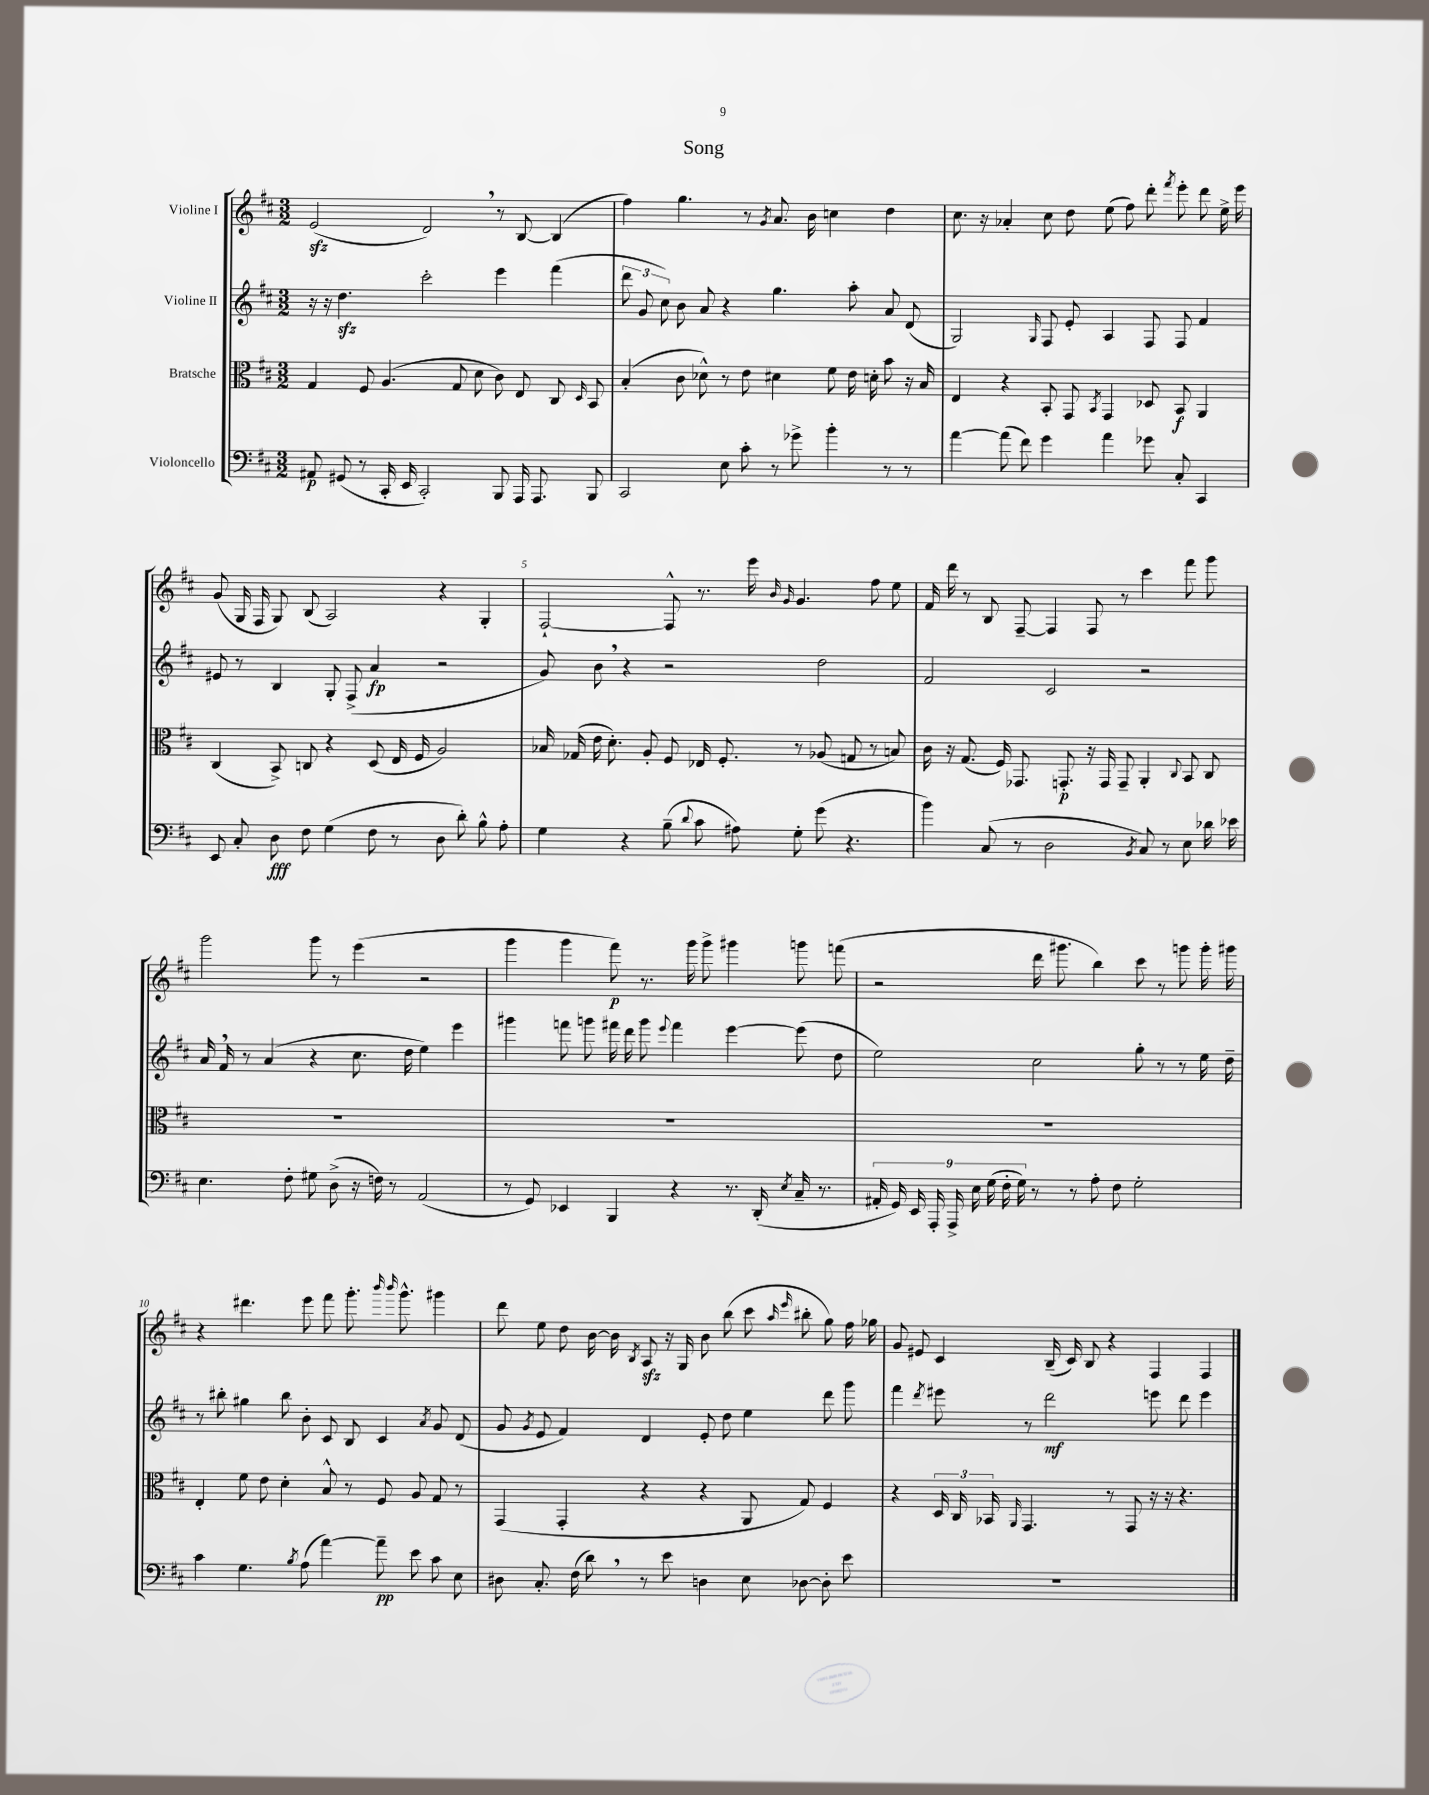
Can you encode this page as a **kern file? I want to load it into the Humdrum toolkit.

**kern	**kern	**kern	**kern
*staff4	*staff3	*staff2	*staff1
*clefF4	*clefC3	*clefG2	*clefG2
*k[f#c#]	*k[f#c#]	*k[f#c#]	*k[f#c#]
*M3/2	*M3/2	*M3/2	*M3/2
8AA#	4G	16r	(2e
.	.	16r	.
(8GG#	.	4.dd	.
8r	8F#	.	.
16CC#'	(4.A	.	.
16EE	.	.	.
2CC#')	.	2ccc#'	2d)
.	8G	.	.
.	8d	.	.
8BBB	8c#)	4eee	8r
16AAA	8E	.	[8B
8.AAA	.	.	.
.	8C#	(4fff#	(4B]
.	16qqD	.	.
8BBB	8BB	.	.
=	=	=	=
2CC#	(4B'	12ddd	4ff#)
.	.	12g	.
.	.	12cc#)	.
.	8c#	8b	4.gg
.	8d-^^)	8a	.
8E	8r	4r	.
8c#'	8e	.	8r
.	.	.	8qg
8r	4d#	4.gg	8.a
8g-^	.	.	.
.	.	.	16b
4b'	8f#	.	4cc
.	16e	8aa'	.
.	16d'	.	.
8r	8b	8a	4dd
8r	16r	(8d	.
.	16B	.	.
=	=	=	=
[4a	4E	2G)	8.cc#
.	.	.	16r
(8a]	4r	.	4a-'
8f#)	.	.	.
.	.	16qqG	.
4g	8BB'	8F#	8cc#
.	8GG	8e'	8dd
.	8qBB	.	.
4a	4GG	4A	(8ee
.	.	.	8ff#)
8g-	8D-	8F#	8ddd'
.	.	.	8qfff#
8C#'	8BB	8F#	8eee'
4CC#	4AA	4f#	8ddd
.	.	.	16ee^
.	.	.	16eee
=	=	=	=
8EE	(4C#	8e#	(8g
8C#'	.	8r	16G
.	.	.	16F#
8D	8BB^)	4B	8G)
8F#	8C	.	(8B
(4G	4r	8G'	2A)
.	.	(8F#^	.
8F#	(8D	4a	.
8r	16E	.	.
.	16F#	.	.
8D	2A)	2r	4r
8d')	.	.	.
8B^^	.	.	4G'
8A'	.	.	.
=	=	=	=
4G	16B-	8g)	[2F#`
.	(16G-	.	.
.	16e	8b	.
.	8.d')	.	.
4r	.	4r	.
.	8A'	.	.
(8B~	8F#	2r	8F#^^]
8qqd	.	.	.
8c#	16E-	.	8.r
.	8.F#'	.	.
8A#)	.	.	.
.	.	.	16eee
.	.	.	16qqb
.	.	.	16qqg
8G'	8r	.	4.g
(8g	(8A-	2dd	.
4.r	8G	.	.
.	8r	.	8ff#
.	8B)	.	8ee
=	=	=	=
4b)	16c#	2f#	16f#
.	16r	.	16ddd
.	(8.G	.	8r
(8C#	.	.	8B
.	16F#)	.	.
8r	8.GG-	.	[8F#~
2D	.	2c#	4F#]
.	8.GG'	.	.
.	16r	.	8F#
.	16GG	.	.
.	8GG~	.	8r
8qBB	.	.	.
8C#)	4AA'	2r	4ccc#
8r	.	.	.
.	8qqC#	.	.
8E	8BB	.	8fff#
16d-	8C#	.	8ggg
16e-	.	.	.
=	=	=	=
4.E	1.r	16a	2ggg
.	.	16f#	.
.	.	8r	.
.	.	(4a	.
8F#'	.	.	.
8G#	.	4r	8ggg
(8D^	.	.	8r
16r	.	8.cc#	(4eee
16F)	.	.	.
8r	.	.	.
.	.	16dd	.
(2AA	.	4ee)	2r
.	.	4eee	.
=	=	=	=
8r	1.r	4ggg#	4ggg
8GG)	.	.	.
4EE-	.	8fff	4ggg
.	.	8ggg	.
4BBB	.	16fff#	8fff#)
.	.	16ddd	.
.	.	8ggg	8.r
.	.	8qqeee	.
4r	.	4fff#	.
.	.	.	16ggg
.	.	.	8ggg^
8.r	.	[4eee	4ggg#
(16DD'	.	.	.
8qE	.	.	.
16C#~	.	(8eee]	8ggg
8.r	.	.	.
.	.	8dd	(8fff
=	=	=	=
18AA#'	1.r	2ee)	2r
18GG)	.	.	.
18EE	.	.	.
18AAA'	.	.	.
18AAA^	.	.	.
18E	.	.	.
(18G	.	.	.
18F#'	.	.	.
18G)	.	.	.
8r	.	2cc#	16ddd
.	.	.	8.ggg#
8r	.	.	.
8A'	.	.	4bb)
8F#	.	.	.
2G'	.	8gg'	8ccc#
.	.	8r	8r
.	.	8r	8ggg
.	.	16ee	16ggg'
.	.	16dd~	16ggg#
=	=	=	=
4c#	4E'	8r	4r
.	.	8bb#'	.
4.G	8f#	4gg#	4.ddd#
.	8e	.	.
.	4d'	8bb#	.
8qB	.	.	.
(8A	.	8b'	8eee
[4a)	8B^^	8c#	8fff#
.	8r	8B	8.ggg'
8a~]	8F#	4c#	.
.	.	.	16qqbbb
.	.	.	16qqbbb
.	.	.	8.ggg^^
8e	8A	.	.
.	.	8qa	.
8c#	8G	8g	4ggg#
8E	8r	(8d	.
=	=	=	=
8D#	(4GG	8g	8ddd
.	.	8qg	.
8.C#'	.	8e	8ee
.	4GG'	4f#)	8dd
(16F#	.	.	.
8d)	.	.	[16b
.	.	.	16b]
.	.	.	8qB
8r	4r	4d	8A
8e	.	.	16r
.	.	.	16G
4D	4r	8e'	8b
.	.	8dd	(8bb
8E	8AA	4ee	8ccc#
.	.	.	16qqaa
.	.	.	16qqeee
[8D-	8G)	.	8bb#'
8D-']	4F#	8ddd	8gg)
8e	.	8ggg	16ff#
.	.	.	16gg-
=	=	=	=
1.r	4r	4fff#	8g
.	.	.	8e#
.	.	8qddd	.
.	24D	8eee#	4c#
.	24C#	.	.
.	24BB-	.	.
.	16qqAA	.	.
.	4.GG	8r	.
.	.	2ddd	(16B~
.	.	.	16c#)
.	.	.	8B
.	8r	.	4r
.	8GG	.	.
.	16r	8eee	4F#
.	16r	.	.
.	4.r	8ddd	.
.	.	4eee	4F#
==	==	==	==
*-	*-	*-	*-
